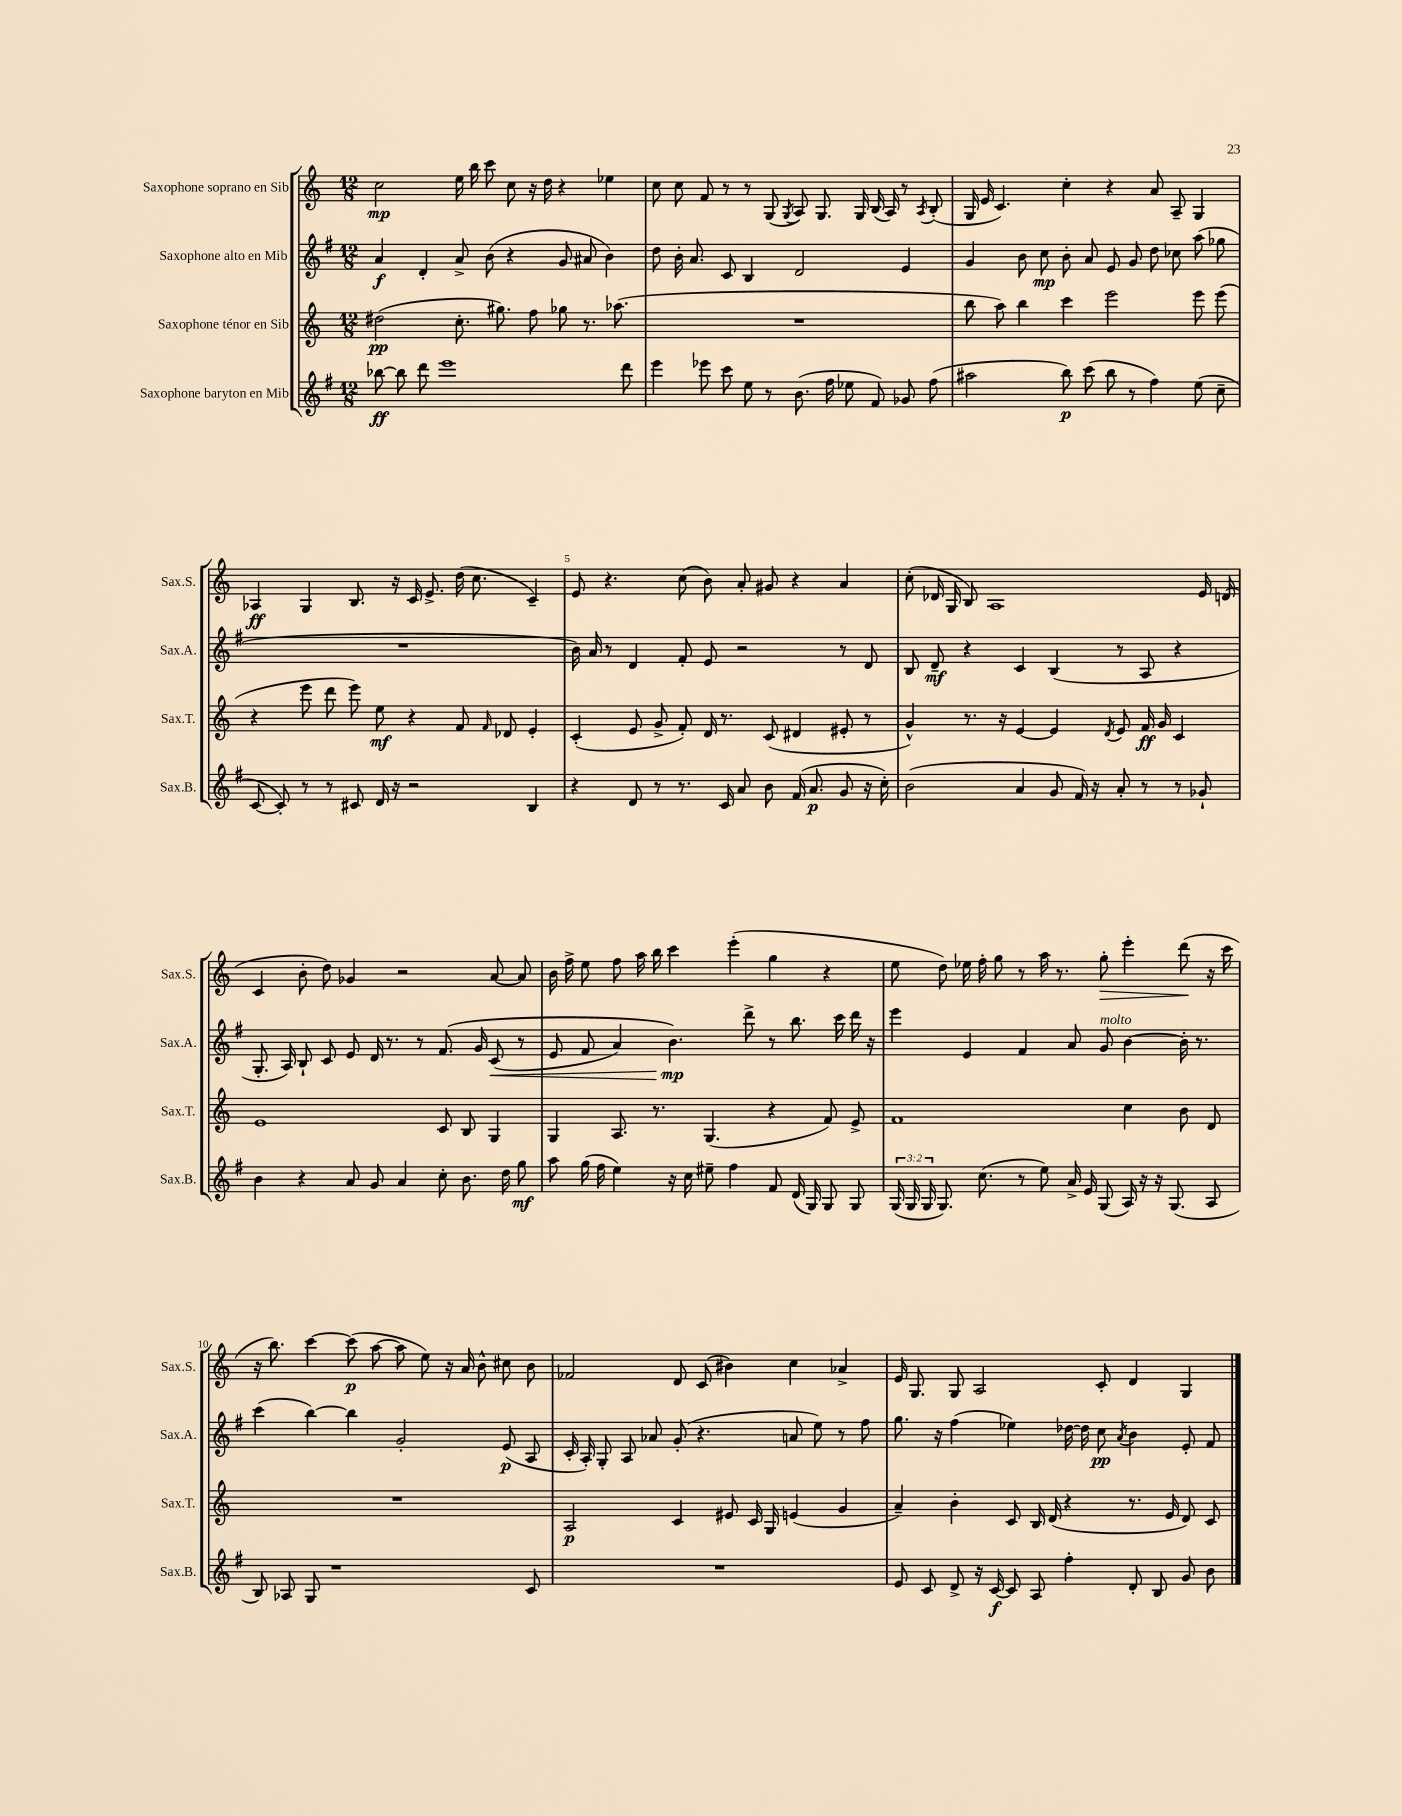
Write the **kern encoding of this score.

**kern	**dynam	**kern	**dynam	**kern	**dynam	**kern	**dynam
*part4	*part4	*part3	*part3	*part2	*part2	*part1	*part1
*staff4	*staff4	*staff3	*staff3	*staff2	*staff2	*staff1	*staff1
*I"Saxophone baryton en Mib	*	*I"Saxophone ténor en Sib	*	*I"Saxophone alto en Mib	*	*I"Saxophone soprano en Sib	*
*I'Sax.B.	*	*I'Sax.T.	*	*I'Sax.A.	*	*I'Sax.S.	*
*clefG2	*	*clefG2	*	*clefG2	*	*clefG2	*
*k[f#]	*	*k[]	*	*k[f#]	*	*k[]	*
*M12/8	*	*M12/8	*	*M12/8	*	*M12/8	*
=1	=1	=1	=1	=1	=1	=1	=1
[8bb-X\	ff	(2dd#X\	pp	4a/	f	2cc\	mp
8bb-\]	.	.	.	.	.	.	.
8ddd\	.	.	.	4d'/	.	.	.
1eee	.	.	.	.	.	.	.
.	.	8.cc'\	.	8a^/	.	16ee\	.
.	.	.	.	.	.	16bb\	.
.	.	.	.	(8b\	.	8ccc\	.
.	.	8.gg#X\)	.	.	.	.	.
.	.	.	.	4r	.	8cc\	.
.	.	8ff\	.	.	.	16r	.
.	.	.	.	.	.	16dd\	.
.	.	8gg-X\	.	8g/	.	4r	.
.	.	8.r	.	8a#X/	.	.	.
.	.	.	.	4b\)	.	4ee-X\	.
.	.	(8.aa-X\	.	.	.	.	.
8ddd\	.	.	.	.	.	.	.
=2	=2	=2	=2	=2	=2	=2	=2
4eee\	.	1.r	.	8dd\	.	8cc\	.
.	.	.	.	16b'\	.	8cc\	.
.	.	.	.	8.a/	.	.	.
8eee-X\	.	.	.	.	.	8f/	.
8ccc\	.	.	.	8c/	.	8r	.
8ee\	.	.	.	4B/	.	8r	.
8r	.	.	.	.	.	(8G/	.
.	.	.	.	.	.	8qG/	.
(8.b\	.	.	.	2d/	.	8A/)	.
.	.	.	.	.	.	8.G/	.
16ff#\	.	.	.	.	.	.	.
8ee-X\	.	.	.	.	.	.	.
.	.	.	.	.	.	16G/	.
8f#/)	.	.	.	.	.	(16B/	.
.	.	.	.	.	.	16A/)	.
8g-X/	.	.	.	4e/	.	8r	.
.	.	.	.	.	.	8qA/	.
(8ff#\	.	.	.	.	.	(8B'/	.
=3	=3	=3	=3	=3	=3	=3	=3
2aa#X\	.	8bb\	.	4g/	.	16G/	.
.	.	.	.	.	.	16e/	.
.	.	8aa\)	.	.	.	4.c/)	.
.	.	4bb\	.	8b\	.	.	.
.	.	.	.	8cc\	mp	.	.
8bb\)	p	4ccc\	.	8b'\	.	4cc'\	.
(8ccc\	.	.	.	8a/	.	.	.
8bb\	.	2eee\	.	8e/	.	4r	.
8r	.	.	.	8g/	.	.	.
4ff#\)	.	.	.	8dd\	.	8a/	.
.	.	.	.	8cc-X\	.	8A~/	.
(8ee\	.	8eee\	.	(8aa\	.	4G/	.
8cc~\	.	(8eee\	.	8gg-X\	.	.	.
!!LO:LB:g=z
=4	=4	=4	=4	=4	=4	=4	=4
[8c/	.	4r	.	1.r	.	4A-X/	ff
8c'/])	.	.	.	.	.	.	.
8r	.	8eee\	.	.	.	4G/	.
8r	.	8ddd\	.	.	.	.	.
8c#X/	.	8eee\)	.	.	.	8.B/	.
16d/	.	8ee\	mf	.	.	.	.
16r	.	.	.	.	.	16r	.
2r	.	4r	.	.	.	16c/	.
.	.	.	.	.	.	8.e^/	.
.	.	8f/	.	.	.	(16dd\	.
.	.	.	.	.	.	8.cc\	.
.	.	16qqf/	.	.	.	.	.
.	.	8d-X/	.	.	.	.	.
4B/	.	4e'/	.	.	.	4c~/)	.
=5	=5	=5	=5	=5	=5	=5	=5
4r	.	(4c'/	.	16b\)	.	8e/	.
.	.	.	.	16a/	.	.	.
.	.	.	.	8r	.	4.r	.
8d/	.	8e/	.	4d/	.	.	.
8r	.	8g^/	.	.	.	.	.
8.r	.	8f'/)	.	8f#'/	.	(8cc\	.
.	.	16d/	.	8e/	.	8b\)	.
16c/	.	8.r	.	.	.	.	.
8a/	.	.	.	2r	.	8a'/	.
8b\	.	(8c/	.	.	.	8g#X/	.
(16f#/	.	4d#X/	.	.	.	4r	.
8.a/	p	.	.	.	.	.	.
8g/	.	8e#X'/	.	8r	.	4a/	.
16r	.	8r	.	8d/	.	.	.
16cc'\)	.	.	.	.	.	.	.
=6	=6	=6	=6	=6	=6	=6	=6
(2b\	.	4g^^/)	.	8B/	.	(8cc'\	.
.	.	.	.	8d~/	mf	16d-X/	.
.	.	.	.	.	.	16G/	.
.	.	8.r	.	4r	.	8B/)	.
.	.	.	.	.	.	1A	.
.	.	16r	.	.	.	.	.
4a/	.	[4e/	.	4c/	.	.	.
8g/	.	4e/]	.	(4B/	.	.	.
16f#/)	.	.	.	.	.	.	.
16r	.	.	.	.	.	.	.
.	.	8qd/	.	.	.	.	.
8a'/	.	8e/	.	8r	.	.	.
8r	.	16f/	ff	8A/	.	.	.
.	.	16g/	.	.	.	.	.
8r	.	4c/	.	4r	.	.	.
8g-X`/	.	.	.	.	.	16e/	.
.	.	.	.	.	.	(16dn/	.
!!LO:LB:g=z
=7	=7	=7	=7	=7	=7	=7	=7
4b\	.	1e	.	8.G'/	.	4c/	.
.	.	.	.	16A/)	.	.	.
4r	.	.	.	8B`/	.	8b'\	.
.	.	.	.	8c/	.	8dd\)	.
8a/	.	.	.	8e/	.	4g-X/	.
8g/	.	.	.	16d/	.	.	.
.	.	.	.	8.r	.	.	.
4a/	.	.	.	.	.	2r	.
.	.	.	.	8r	.	.	.
8cc'\	.	8c/	.	(8.f#/	.	.	.
8.b\	.	8B/	.	.	.	.	.
.	.	.	.	16g/	.	.	.
!	!	!	!	!	!LO:HP:b	!	!
.	.	4G/	.	(8c/	<	[8a/	.
16dd\	.	.	.	.	.	.	.
8gg\	mf	.	.	8r	.	8a/]	.
=8	=8	=8	=8	=8	=8	=8	=8
8aa\	.	4G/	.	8e/	.	16b\	.
.	.	.	.	.	.	16ff^\	.
(16gg\	.	.	.	8f#/	.	8ee\	.
16ff#\	.	.	.	.	.	.	.
4ee\)	.	8.A/	.	4a/)	.	8ff\	.
.	.	.	.	.	.	16aa\	.
.	.	8.r	.	.	.	16bb\	.
16r	.	.	.	4.b\)	mp	4ccc\	.
16cc\	.	.	.	.	.	.	.
8ee#X~\	.	(4.G/	.	.	.	.	.
4ff#\	.	.	.	.	.	(4eee'\	.
.	.	.	.	8ddd^\	[	.	.
8f#/	.	4r	.	8r	.	4gg\	.
(16d/	.	.	.	8.bb\	.	.	.
16G/)	.	.	.	.	.	.	.
8G/	.	8f/)	.	.	.	4r	.
.	.	.	.	16ccc\	.	.	.
8G/	.	8e^/	.	16ddd\	.	.	.
.	.	.	.	16r	.	.	.
=9	=9	=9	=9	=9	=9	=9	=9
(24G/	.	1f	.	4eee\	.	8ee\	.
24G/	.	.	.	.	.	.	.
24G/	.	.	.	.	.	.	.
8.G/)	.	.	.	.	.	8dd\)	.
.	.	.	.	4e/	.	16ee-X\	.
(8.cc\	.	.	.	.	.	16ff'\	.
.	.	.	.	.	.	8gg\	.
8r	.	.	.	4f#/	.	8r	.
8ee\)	.	.	.	.	.	16aa\	.
.	.	.	.	.	.	8.r	.
16a^/	.	.	.	8a/	.	.	.
16e/	.	.	.	.	.	.	.
!	!	!	!	!LO:TX:a:i:t=molto	!	!	!
!	!	!	!	!	!	!	!LO:HP:b
(8G/	.	.	.	8g/	.	8gg'\	>
16A/)	.	4cc\	.	[4b\	.	4eee'\	.
16r	.	.	.	.	.	.	.
16r	.	.	.	.	.	.	.
(8.G/	.	.	.	.	.	.	.
.	.	8b\	.	16b'\]	.	(8ddd\	.
.	.	.	.	8.r	.	.	.
8A/	.	8d/	.	.	.	16r	]
.	.	.	.	.	.	16ccc\	.
!!LO:LB:g=z
=10	=10	=10	=10	=10	=10	=10	=10
8B/)	.	1.r	.	(4ccc\	.	16r	.
.	.	.	.	.	.	8.bb\)	.
8A-X/	.	.	.	.	.	.	.
8G/	.	.	.	[4bb\)	.	[4ccc\	.
1r	.	.	.	.	.	.	.
.	.	.	.	4bb\]	.	(8ccc\]	p
.	.	.	.	.	.	[8aa\	.
.	.	.	.	2g'/	.	8aa\]	.
.	.	.	.	.	.	8ee\)	.
.	.	.	.	.	.	16r	.
.	.	.	.	.	.	16a/	.
.	.	.	.	.	.	8b^^\	.
.	.	.	.	(8e/	p	8cc#X\	.
8c/	.	.	.	8A/	.	8b\	.
=11	=11	=11	=11	=11	=11	=11	=11
1.r	.	2A/	p	16c'/	.	2f-X/	.
.	.	.	.	16A'/)	.	.	.
.	.	.	.	8G'/	.	.	.
.	.	.	.	8A/	.	.	.
.	.	.	.	8a-X/	.	.	.
.	.	4c/	.	(8g'/	.	8d/	.
.	.	.	.	4.r	.	(8c/	.
.	.	8e#X/	.	.	.	4b#X\)	.
.	.	16c/	.	.	.	.	.
.	.	16G/	.	.	.	.	.
.	.	(4en/	.	8an/	.	4cc\	.
.	.	.	.	8ee\)	.	.	.
.	.	4g/	.	8r	.	4a-X^/	.
.	.	.	.	8ff#\	.	.	.
=12	=12	=12	=12	=12	=12	=12	=12
8e/	.	4a~/)	.	8.gg\	.	16e/	.
.	.	.	.	.	.	8.G/	.
8c/	.	.	.	.	.	.	.
.	.	.	.	16r	.	.	.
8d^/	.	4b'\	.	(4ff#\	.	8G/	.
16r	.	.	.	.	.	2A/	.
[16c/	f	.	.	.	.	.	.
8c/]	.	8c/	.	4ee-X\)	.	.	.
8A/	.	16B/	.	.	.	.	.
.	.	(16d/	.	.	.	.	.
4ff#'\	.	4r	.	[16dd-X\	.	.	.
.	.	.	.	16dd-\]	.	.	.
.	.	.	.	8cc\	pp	8c'/	.
.	.	.	.	8qa/	.	.	.
8d'/	.	8.r	.	4b\	.	4d/	.
8B/	.	.	.	.	.	.	.
.	.	16e/	.	.	.	.	.
8g/	.	8d/)	.	8e'/	.	4G/	.
8b\	.	8c/	.	8f#/	.	.	.
==	==	==	==	==	==	==	==
*-	*-	*-	*-	*-	*-	*-	*-
